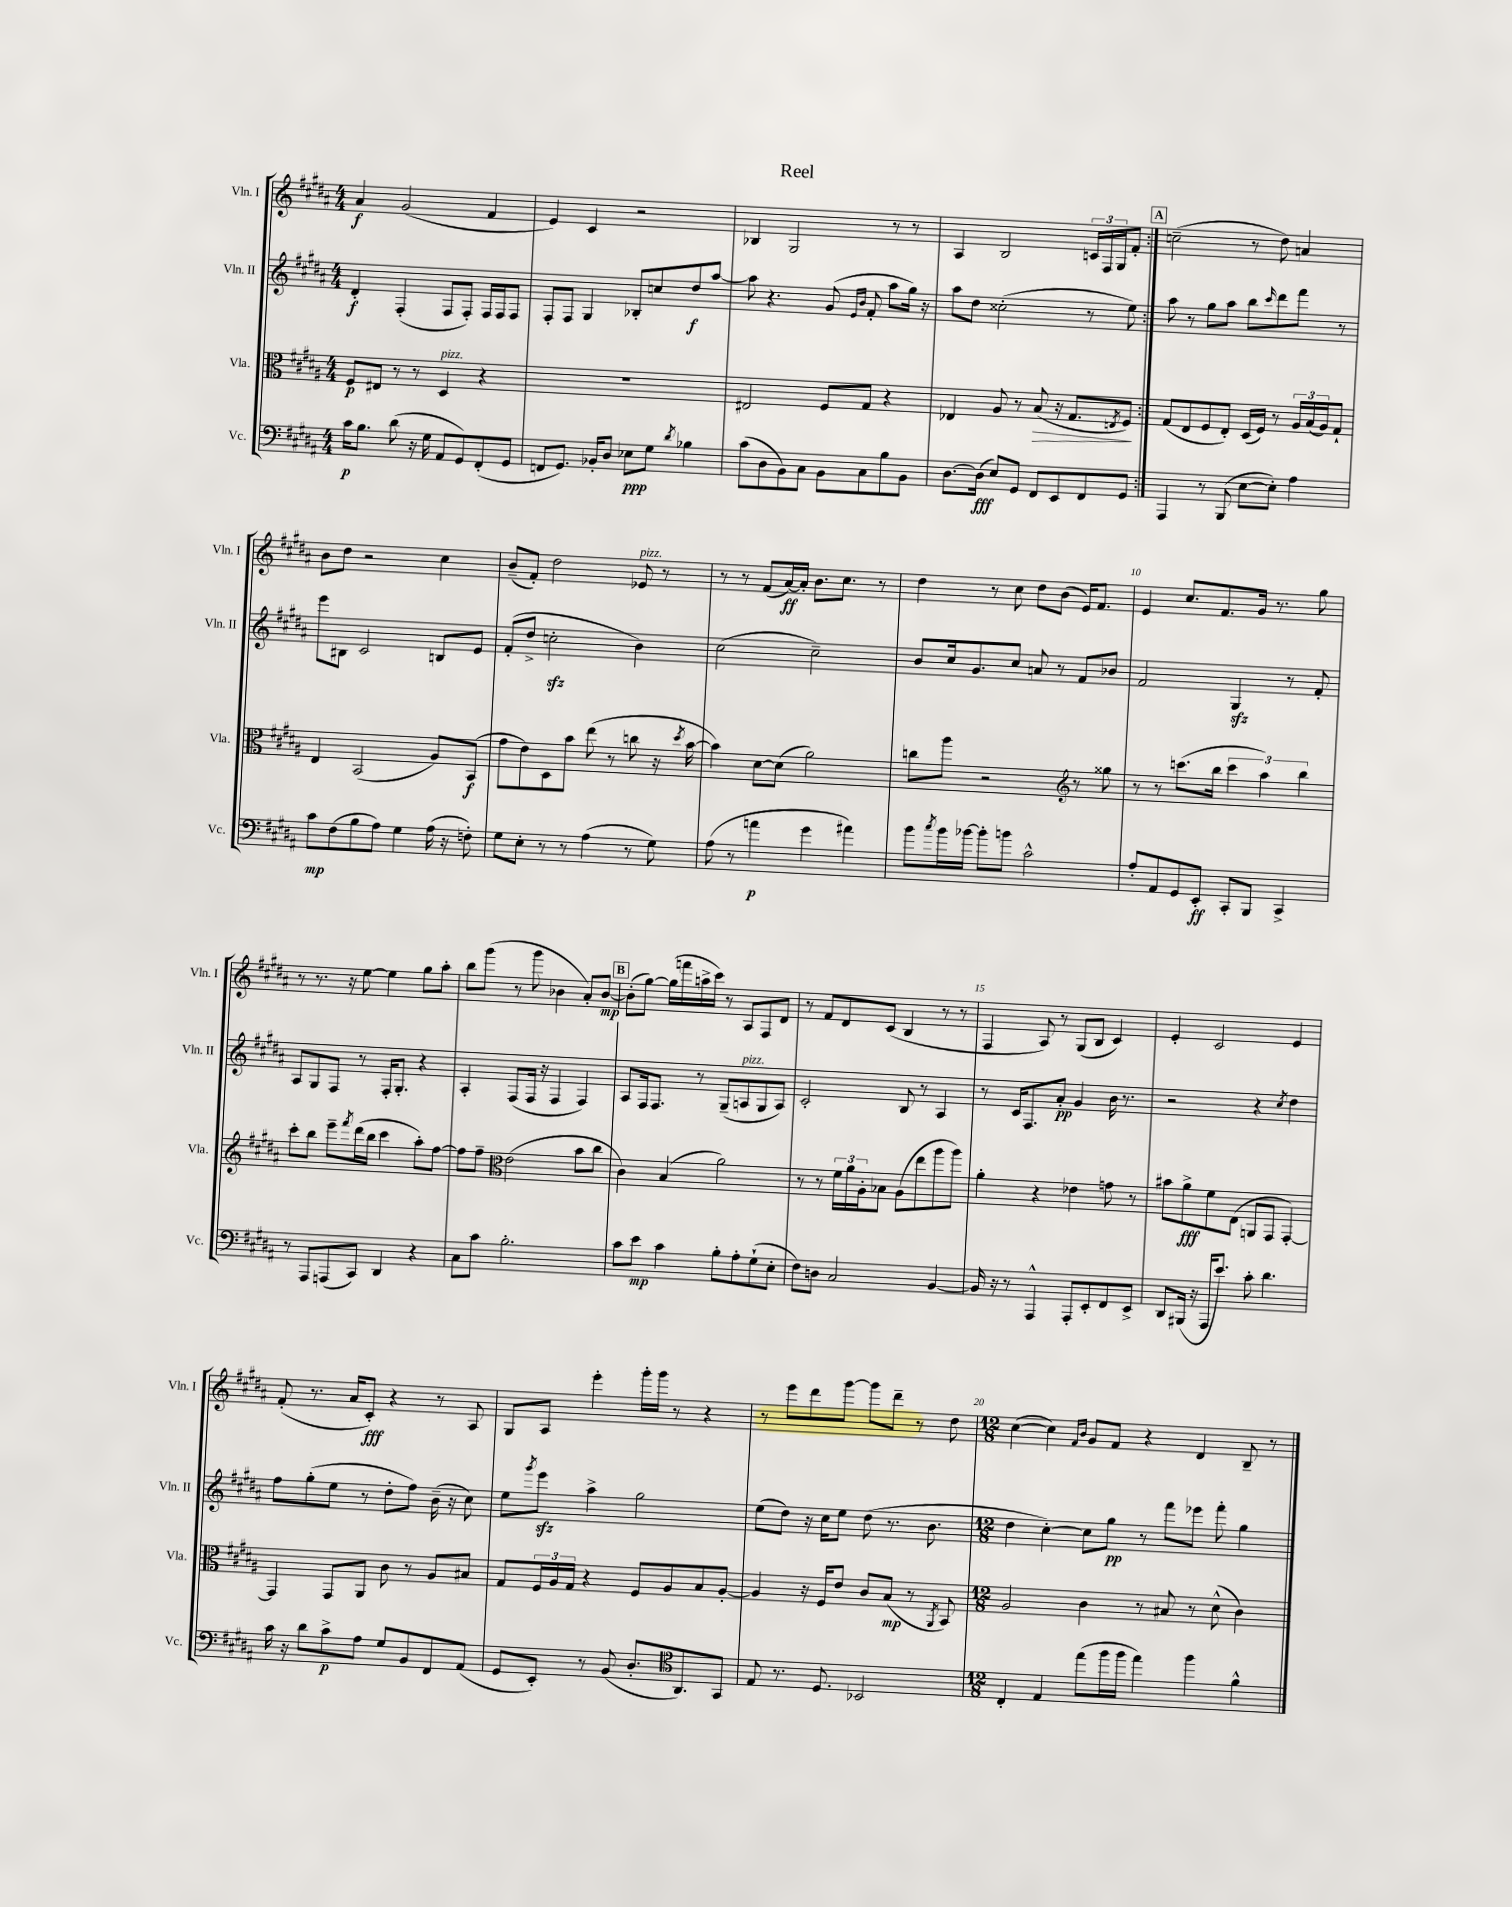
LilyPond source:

\header { title = "Reel" }
<<
\new StaffGroup <<
\new Staff = "s0" \with { instrumentName = "Vln. I" shortInstrumentName = "Vln. I" } {
    \clef treble \key b \major \numericTimeSignature \time 4/4
    \repeat volta 2 { ais'4\f gis'2( fis'4 |
    e'4) cis'4 r2 |
    bes4 gis2 r8 r8 |
    ais4 b2 \tuplet 3/2 { c'16 fis16 gis16 } fis'8-. | }
    \mark \markup { \box "A" } c''2--( r8 dis''8) a'4 |
    b'8 dis''8 r2 cis''4 |
    b'8--( fis'8-.) dis''2 ees'8^\markup { \italic "pizz." } r8 |
    r8 r8 fis'8( ais'16~\ff) ais'16-. b'8. cis''8. r8 |
    dis''4 r8 cis''8 dis''8 b'8( e'16) fis'8. |
    e'4 cis''8. fis'8. gis'16 r8. gis''8 |
    r8 r8. r16 e''8~ e''4 gis''8 ais''8-. |
    b''8 gis'''8( r8 gis'''8 bes'4 ais'8-.) bes'8~\mp |
    \mark \markup { \box "B" } bes'8-.( gis''8~) gis''16( f'''16 a''16-> cis'''16) r8 ais8 fis8 dis'8 |
    r8 fis'8 dis'8 cis'8( b4 r8 r8 |
    fis4 ais8) r8 gis8( b8 cis'4) |
    e'4-. cis'2 e'4 |
    fis'8-.( r8. ais'16 cis'8-.\fff) r4 r8 ais8 |
    gis8 ais8 e'''4-. gis'''16-. gis'''16 r8 r4 |
    r8 e'''8 dis'''8 gis'''8~ gis'''8 dis'''8-- r8 dis''8 |
    \numericTimeSignature \time 12/8 cis''4~( cis''4) \grace { fis'16 b'16 } gis'8 fis'8 r4 dis'4 b8-- r8 \bar "|." |
}
\new Staff = "s1" \with { instrumentName = "Vln. II" shortInstrumentName = "Vln. II" } {
    \clef treble \key b \major \numericTimeSignature \time 4/4
    \repeat volta 2 { dis'4-.\f fis4-.( fis8 fis8-.) fis16 fis16 fis8 |
    fis8-. fis8 gis4 bes8-. c''8 dis''8\f ais''8~ |
    ais''8 r4. gis'8( \grace { e'16 b'16 } fis'8-. ais''8 gis''16) r16 |
    ais''8 dis''8 cisis''2-.( r8 e''8) | }
    \mark \markup { \box "A" } ais''8 r8 gis''8 ais''8 b''8 \grace { cis'''16 } dis'''8 fis'''8 r8 |
    e'''8 bis8 cis'2 b8 e'8 |
    fis'8-.( dis''8-> c''2-.\sfz b'4) |
    cis''2( cis''2--) |
    b'8 cis''16 gis'8. cis''8 a'8 r8 fis'8 bes'8 |
    fis'2 gis4\sfz r8 fis'8-. |
    ais8 gis8 fis8 r8 fis16-. gis8.-. r4 |
    ais4-. fis8( fis16 r16 fis4 fis4) |
    \mark \markup { \box "B" } ais8 fis16 fis8. r8 gis8--( a8^\markup { \italic "pizz." } gis8 a8) |
    cis'2-. b8 r8 ais4 |
    r8 cis'16 fis8. ais'8-.\pp gis'4 b'16 r8. |
    r2 r4 \acciaccatura { cis''8 } dis''4 |
    fis''8 gis''8-.( e''8 r8 dis''8-. fis''8) b'16--( r16 cis''8) |
    e''8 \acciaccatura { gis'''8 } e'''8\sfz ais''4-> gis''2 |
    e''8( dis''8) r16 cis''16 e''8 dis''8( r8. b'8. |
    \numericTimeSignature \time 12/8 dis''4 cis''4~-.) cis''8 gis''8\pp r8 fis'''8 ees'''8 fis'''8-. gis''4 \bar "|." |
}
\new Staff = "s2" \with { instrumentName = "Vla." shortInstrumentName = "Vla." } {
    \clef alto \key b \major \numericTimeSignature \time 4/4
    \repeat volta 2 { fis8\p eis8 r8 r8 dis4^\markup { \italic "pizz." } r4 |
    R1 |
    eis2 fis8 gis8 r4 |
    ees4 ais8 r8 b8\>( r16 gis8. \acciaccatura { e8 } fis8\!) | }
    \mark \markup { \box "A" } gis8( e8 fis8 e8-.) dis16( fis16) r8 \tuplet 3/2 { ais16 b16( ais16) } gis8-! |
    e4 b,2( ais8) b,8\f( |
    gis'8 e'8) dis8 b'8 e''8( r8 c''8 r16 \acciaccatura { dis''8 } b'16~ |
    b'4) dis'8~ dis'8( ais'2) |
    c''8 ais''8 r2 r8 gisis''8 |
    \clef treble r8 r8 c'''8.( b''16 \tuplet 3/2 { c'''4 ais''4) b''4 } |
    cis'''8-. b''8 e'''8-- \acciaccatura { fis'''8 } dis'''16( b''16 cis'''4 ais''8-.) fis''8~ |
    fis''8 fis''8-- \clef alto e'2( b'8 cis''8 |
    \mark \markup { \box "B" } cis'4) b4( ais'2) |
    r8 r8 \tuplet 3/2 { fis'16 ais'16 ais16-. } bes8 ais8( e''8 ais''8 ais''8) |
    ais'4-. r4 ees'4 g'8 r8 |
    bis'8 ais'8->\fff fis'8 e8( a,8 gis,8 gis,4~-.) |
    gis,4 gis,8 ais,8 cis'8 r8 ais8 bis8 |
    gis8 \tuplet 3/2 { fis16 ais16 gis16 } r4 fis8 ais8 b8 ais8~-. |
    ais4 r16 fis16 e'8 cis'8 b8\mp( r8 \acciaccatura { ais,8 } b,8) |
    \numericTimeSignature \time 12/8 ais2 cis'4 r8 bis8 r8 dis'8-^( cis'4) \bar "|." |
}
\new Staff = "s3" \with { instrumentName = "Vc." shortInstrumentName = "Vc." } {
    \clef bass \key b \major \numericTimeSignature \time 4/4
    \repeat volta 2 { cis'16\p b8. dis'8( r16 gis16 ais,8 gis,8) fis,8-.( gis,8 |
    f,8 gis,8.) bes,16-. dis8 ees8\ppp gis8 \acciaccatura { dis'8 } bes4 |
    cis'8( dis8 b,8) cis8 b,8 cis8 b8 b,8 |
    dis8.~ dis16\fff( e8) gis,8 fis,8 e,8 fis,8 gis,8 | }
    \mark \markup { \box "A" } ais,,4 r8 b,,8( e8~ e8-.) ais4 |
    cis'8\mp fis8( b8 ais8) gis4 ais16( r16 f8-.) |
    gis8 e8-. r8 r8 ais4( r8 gis8) |
    ais8( r8 a'4\p gis'4 ais'4) |
    b'8 \acciaccatura { cis''8 } b'16 bes'16~ bes'8-. b'8 cis'2-^ |
    ais8-. ais,8 gis,8 e,8-.\ff cis,8-. b,,8 cis,4-> |
    r8 ais,,8 a,,8( cis,8) dis,4 r4 |
    cis8 cis'8 b2.-. |
    \mark \markup { \box "B" } cis'8 e'8\mp cis'4 b8-. ais8-. gis8-!( e8-. |
    fis8) d8 cis2 b,4~ |
    b,16 r16 r8 ais,,4-^ ais,,8-. e,8-. fis,8 e,8-> |
    dis,8 bis,,16( r16 ais,,16 e'8.) cis'8-. dis'4. |
    cis'16 r16 dis'8 cis'8->\p ais8 gis8 b,8 fis,8 ais,8( |
    gis,8 e,8-.) r8 b,8( dis8.-. ais,8.) gis,8 |
    \clef tenor e8 r8. dis8. bes,2 |
    \numericTimeSignature \time 12/8 cis4-. e4 e''8( fis''16 fis''16 e''4) fis''4 fis'4-^ \bar "|." |
}
>>
>>
\layout { \context { \Score \override BarNumber.break-visibility = ##(#f #t #t) barNumberVisibility = #(every-nth-bar-number-visible 5) } }
